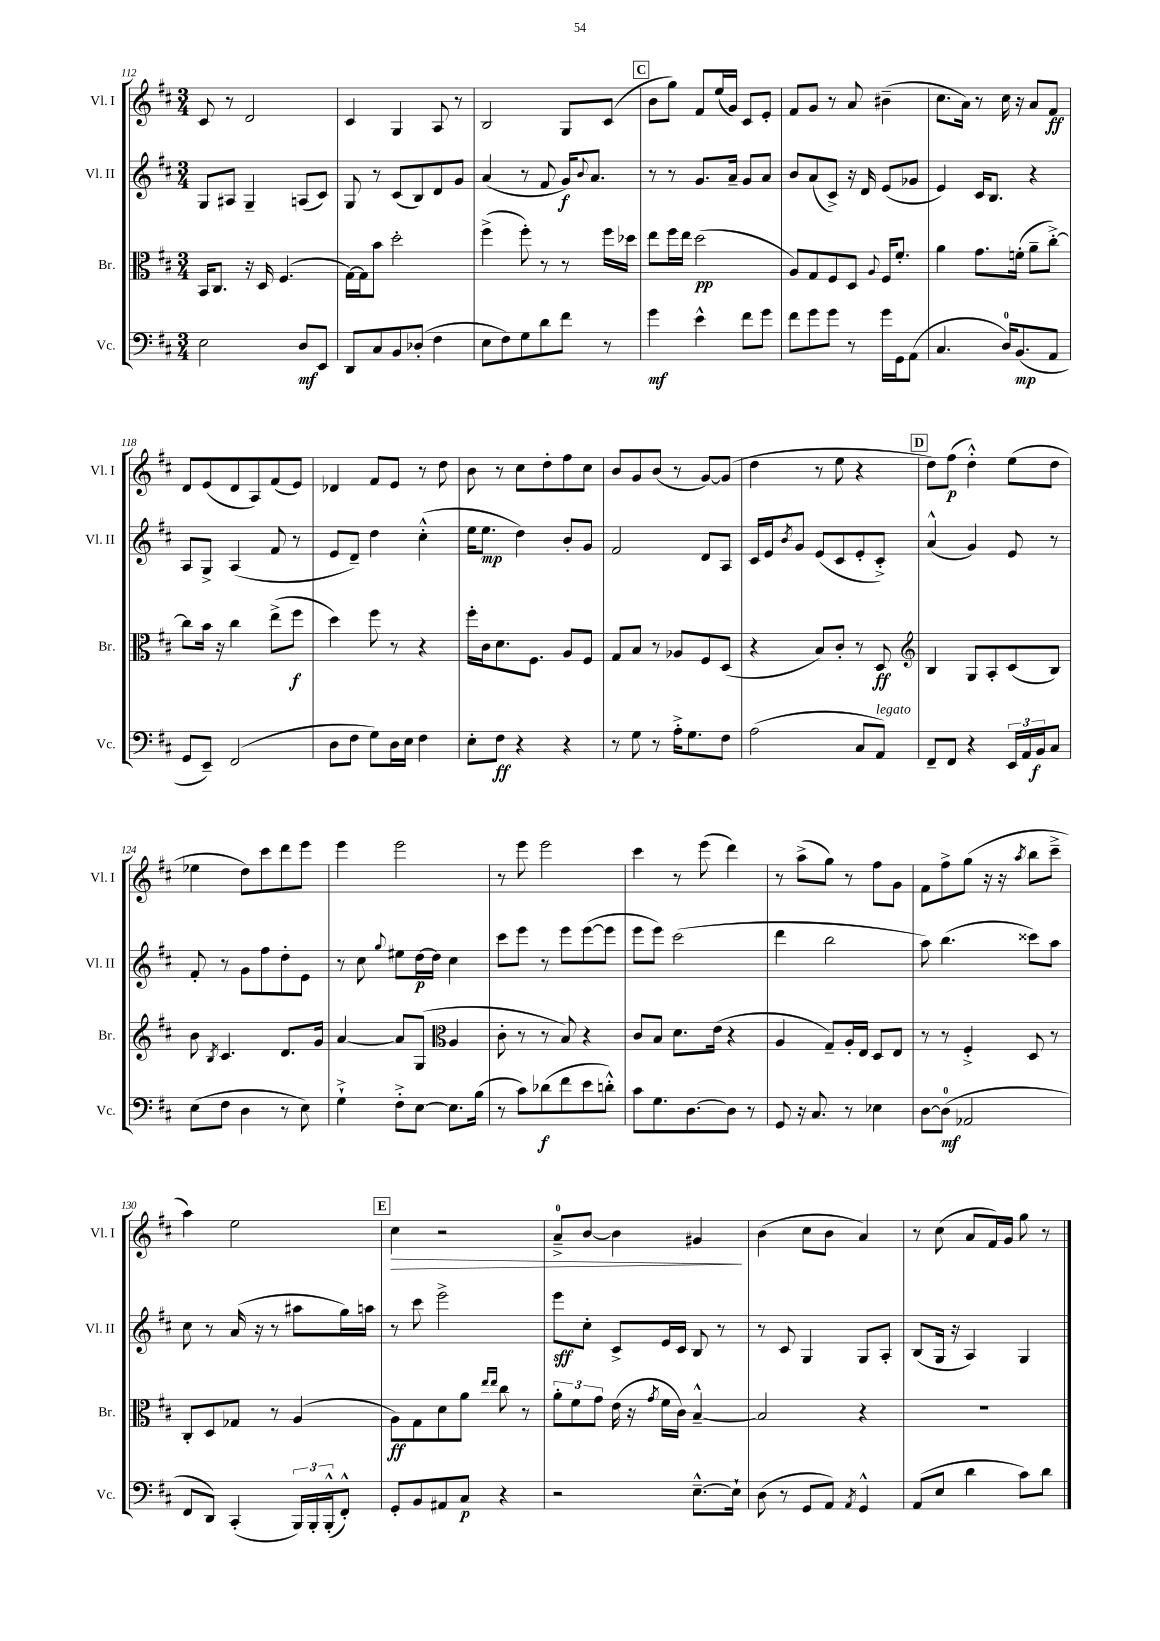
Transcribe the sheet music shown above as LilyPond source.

<<
\new StaffGroup <<
\new Staff = "s0" \with { instrumentName = "Vl. I" shortInstrumentName = "Vl. I" } {
    \clef treble \key d \major \numericTimeSignature \time 3/4
    cis'8 r8 d'2 |
    cis'4 g4 a8 r8 |
    b2 g8 cis'8( |
    \mark \markup { \box "C" } b'8 g''8) fis'8 e''16( g'16) cis'8 e'8-. |
    fis'8 g'8 r8 a'8 bis'4--( |
    cis''8. a'16) r8 cis''16 r16 a'8 fis'8\ff |
    d'8 e'8( d'8 a8) fis'8( e'8) |
    des'4 fis'8 e'8 r8 d''8 |
    b'8 r8 cis''8 d''8-. fis''8 cis''8 |
    b'8 g'8 b'8( r8 g'8~) g'8( |
    d''4 r8 e''8 r4 |
    \mark \markup { \box "D" } d''8) fis''8\p( d''4-.-^) e''8( d''8 |
    ees''4 d''8) cis'''8 d'''8 e'''8 |
    e'''4 e'''2 |
    r8 e'''8 e'''2 |
    cis'''4 r8 e'''8( d'''4) |
    r8 a''8->( g''8) r8 fis''8 g'8 |
    fis'8 fis''8-> g''8( r16 r16 \acciaccatura { a''8 } b''8 cis'''8---> |
    a''4) e''2 |
    \mark \markup { \box "E" } cis''4\> r2 |
    a'8-0---> b'8~ b'4 gis'4\! |
    b'4( cis''8 b'8 a'4) |
    r8 cis''8( a'8 fis'16) g'16 g''8 r8 \bar "|." |
}
\new Staff = "s1" \with { instrumentName = "Vl. II" shortInstrumentName = "Vl. II" } {
    \clef treble \key d \major \numericTimeSignature \time 3/4
    g8 ais8 g4-- a8( cis'8) |
    g8 r8 cis'8( b8) d'8 g'8 |
    a'4( r8 fis'8 g'16\f) \appoggiatura { b'8 } a'8. |
    \mark \markup { \box "C" } r8 r8 g'8. a'16-- g'8 a'8 |
    b'8 a'8( cis'8->) r16 d'16 e'8( ges'8 |
    e'4) cis'16 b8. r4 |
    a8 g8-> a4( fis'8 r8 |
    e'8 d'8--) d''4 cis''4-.-^( |
    e''16 e''8.\mp d''4) b'8-. g'8 |
    fis'2 d'8 a8 |
    cis'16 e'16 \acciaccatura { b'8 } g'8 e'8( cis'8 e'8-. cis'8-.->) |
    \mark \markup { \box "D" } a'4-^( g'4) e'8 r8 |
    fis'8-. r8 g'8 fis''8 d''8-. e'8 |
    r8 cis''8 \appoggiatura { g''8 } eis''8 d''16~\p d''16 cis''4 |
    cis'''8 e'''8 r8 e'''8 e'''8~( e'''8 |
    e'''8 e'''8) cis'''2( |
    d'''4 b''2 |
    a''8) b''4.( cisis'''8) a''8 |
    cis''8 r8 a'16( r16 r8 ais''8 g''16) a''16 |
    \mark \markup { \box "E" } r8 cis'''8 e'''2-> |
    e'''8\sff cis''8-. cis'8-> e'16 cis'16 b8 r8 |
    r8 cis'8 g4 g8 a8-. |
    b8( g16 r16 a4) g4 \bar "|." |
}
\new Staff = "s2" \with { instrumentName = "Br." shortInstrumentName = "Br." } {
    \clef alto \key d \major \numericTimeSignature \time 3/4
    b,16 cis8. r16 d16 fis4.( |
    g16~) g16 b'8 d''2-. |
    fis''4->( fis''8-.) r8 r8 fis''16 des''16 |
    \mark \markup { \box "C" } e''8 fis''16 e''16 d''2\pp( |
    a8) g8 fis8 d8 \appoggiatura { a8 } fis16 fis'8.-. |
    a'4 g'8. f'16-.( a'8-- cis''8~-.->) |
    cis''8 b'16 r16 cis''4 e''8->( fis''8\f |
    d''4) fis''8 r8 r4 |
    fis''16-. cis'16 d'8. fis8. a8 fis8 |
    g8 b8 r8 aes8 fis8 d8( |
    r4 b8) cis'8-. r8 d8\ff |
    \mark \markup { \box "D" } \clef treble b4 g8 a8-. cis'8( b8) |
    b'8 \acciaccatura { b8 } cis'4. d'8. g'16 |
    a'4~ a'8 g8( \clef alto a4 |
    cis'8-. r8 r8 b8) r4 |
    cis'8 b8 d'8. e'16( r4 |
    a4 g8--) a16-. e16 d8 e8 |
    r8 r8 fis4-.-> d8 r8 |
    cis8-. d8 ges8 r8 a4( |
    \mark \markup { \box "E" } a8\ff) g8 d'8 a'8 \grace { e''16 e''16 } cis''8 r8 |
    \tuplet 3/2 { a'8-. fis'8 g'8 } e'16( r16 \acciaccatura { g'8 } fis'16 cis'16) b4~---^ |
    b2 r4 |
    r2. \bar "|." |
}
\new Staff = "s3" \with { instrumentName = "Vc." shortInstrumentName = "Vc." } {
    \clef bass \key d \major \numericTimeSignature \time 3/4
    e2 d8\mf e,8 |
    d,8 cis8 b,8 des8-.( fis4 |
    e8 fis8) g8 d'8 fis'8 r8 |
    \mark \markup { \box "C" } g'4\mf e'4-^ fis'8 g'8 |
    fis'8 g'8 g'8 r8 g'16 g,16 a,8( |
    cis4. d16-0) b,8.\mp( a,8 |
    g,8 e,8--) fis,2( |
    d8 fis8 g8) d16 e16 fis4 |
    e8-. fis8\ff r4 r4 |
    r8 g8 r8 a16-.-> g8. fis8 |
    a2( cis8 a,8^\markup { \italic "legato" }) |
    \mark \markup { \box "D" } fis,8-- fis,8 r4 \tuplet 3/2 { e,16 a,16 b,16\f } cis8 |
    e8( fis8 d4 r8 e8) |
    g4-!-> fis8-.-> e8~ e8. b16( |
    r8 cis'8) des'8\f( fis'8 e'8 d'8-.-^) |
    cis'8 g8. d8.~ d8 r8 |
    g,8 r16 cis8. r8 ees4 |
    d8~ d8-0\mf( aes,2 |
    fis,8 d,8) cis,4-.( \tuplet 3/2 { b,,16) b,,16-. b,,16-.-^( } fis,8-.-^) |
    \mark \markup { \box "E" } g,8-. b,8 ais,8 cis8\p r4 |
    r2 e8.~---^ e16-! |
    d8( r8 g,8 a,8) \acciaccatura { a,8 } g,4-^ |
    a,8( e8 d'4 cis'8) d'8 \bar "|." |
}
>>
>>
\layout { \context { \Score currentBarNumber = #112 } }
